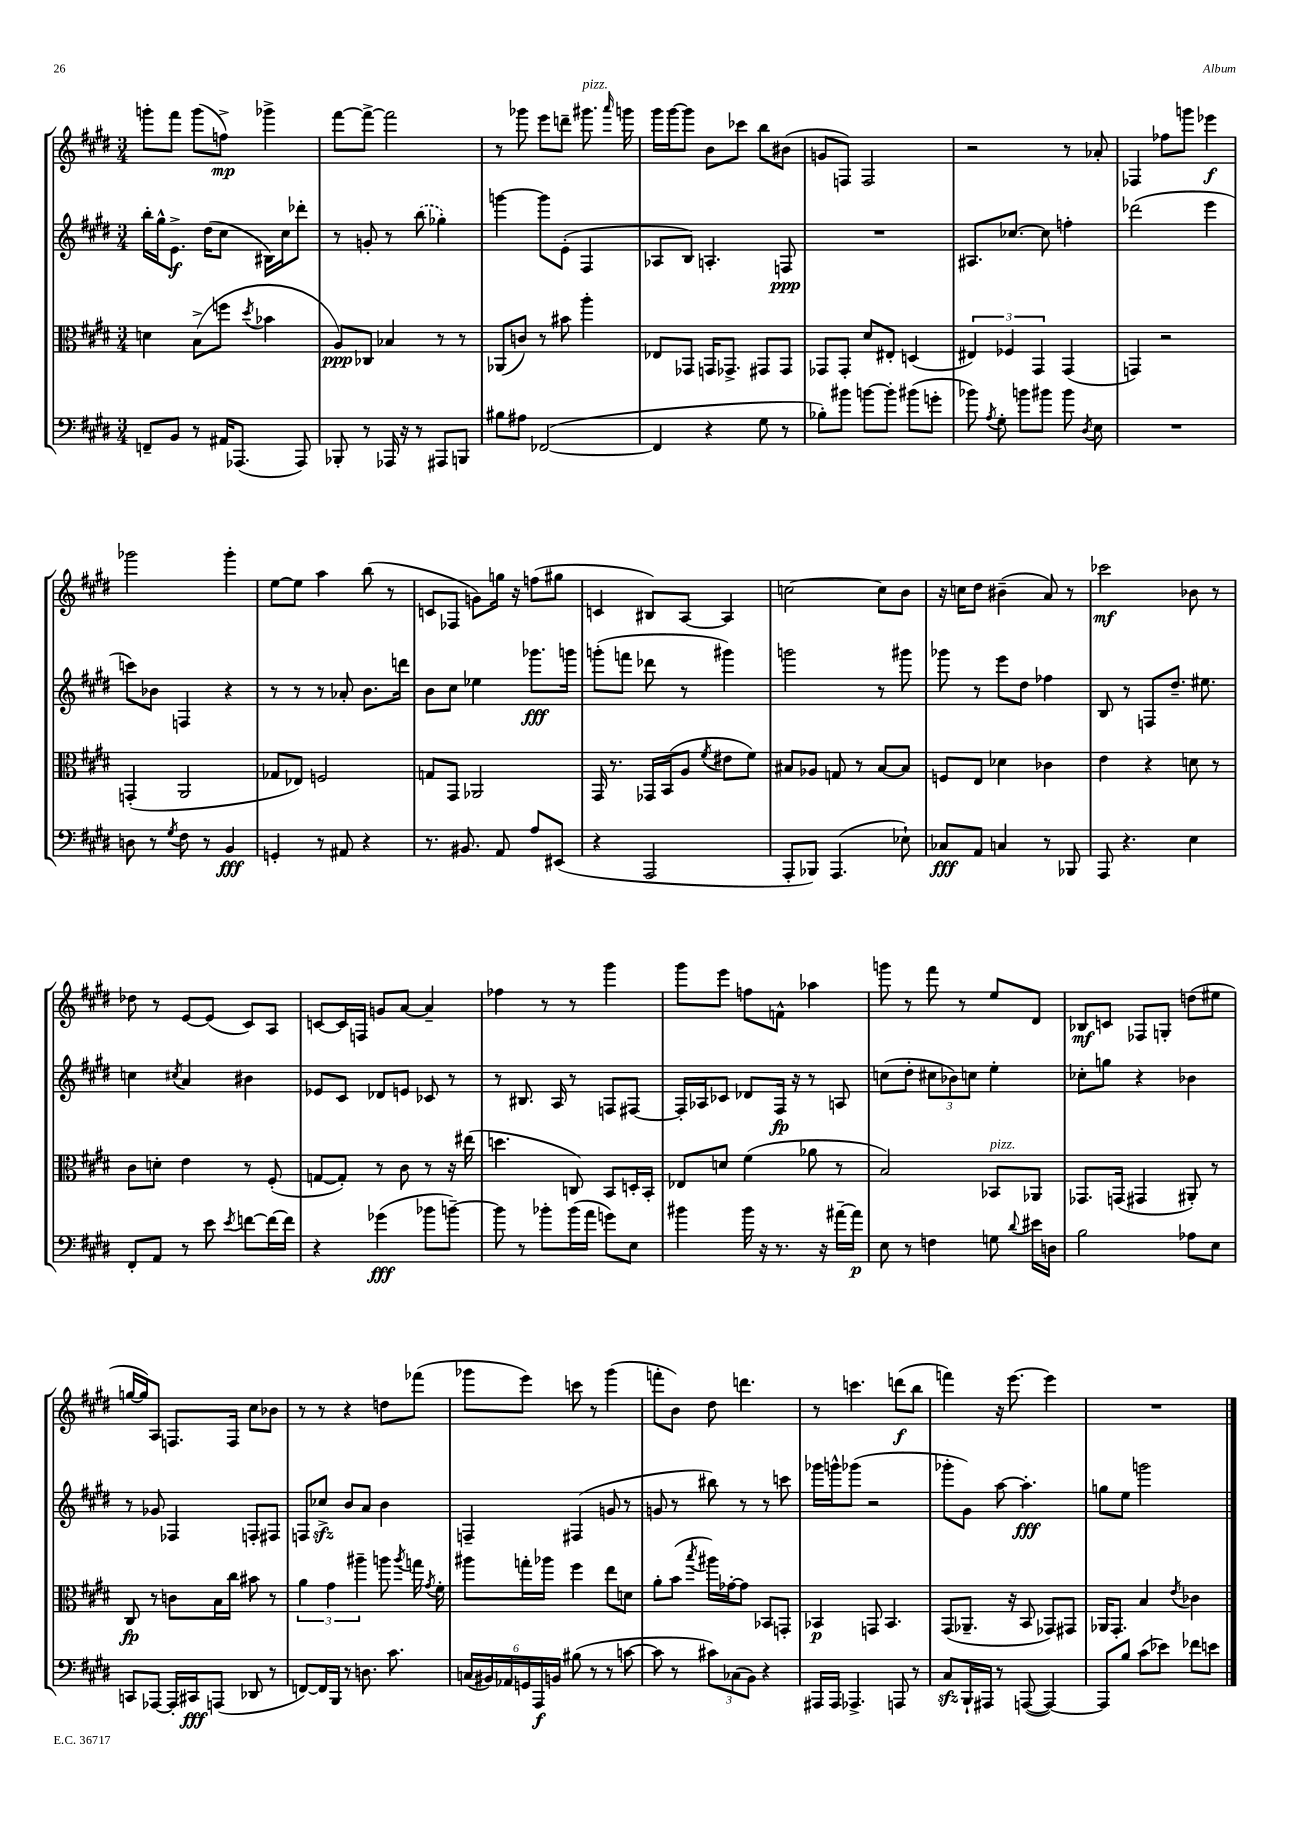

**kern	**kern	**kern	**kern
*staff4	*staff3	*staff2	*staff1
*clefF4	*clefC3	*clefG2	*clefG2
*k[f#c#g#d#]	*k[f#c#g#d#]	*k[f#c#g#d#]	*k[f#c#g#d#]
*M3/4	*M3/4	*M3/4	*M3/4
8FF~/L	4d\	16bb'\LL	8ggg'\L
.	.	16gg#^^\J	.
8BB/J	.	8.e^\J	8fff#\J
8r	(8B^\L	.	(8ggg\L
.	.	(16dd#\LK	.
16AA#/LK	8ff\J	8cc#\J	8ff^\J)
(8.AAA-/J	.	.	.
.	8qdd#/	.	.
.	4b-\	16B#\LL)	4ggg-^\
.	.	16cc#\J	.
8AAA-/)	.	8ddd-'\J	.
=	=	=	=
8BBB-'/	8A/L)	8r	[8fff#\L
8r	8C-/J	8g'/	8fff#^\_J
16AAA-/	4B-/	8r	2fff#\]
16r	.	.	.
8r	.	(8bb\	.
8AAA#/L	8r	4gg-'\)	.
8BBB/J	8r	.	.
=	=	=	=
8B#\L	(8AA-/L	[4ggg\	8r
8A#\J	8c/J)	.	8ggg-\
([2FF-/	8r	8ggg\]L	8eee\L
.	8b#\	(8e'\J	8ddd~\J
.	4aa'\	4F#/	8.ggg#\
.	.	.	16qqaaa/
.	.	.	16ggg\
=	=	=	=
4FF-/]	8E-/L	8A-/L	16ggg#\LL
.	.	.	[16ggg#\J
.	8GG-/J	8B/J)	8ggg#\]J
4r	16GG/LK	4.A'/	8b\L
.	8.GG-^/J	.	.
.	.	.	8ccc-\J
8G#\	8GG#/L	.	8bb\L
8r	8GG#/J	8F/	(8b#\J
=	=	=	=
8B-'\L)	8GG-/L	2.r	8g/L
8b#\J	8GG-'/J	.	8F/J)
[8b\L	8d#/L	.	2F/
8b'\]J	8E#'/J	.	.
(8b#\L	(4D/	.	.
8g'\J	.	.	.
=	=	=	=
8b-\)	6E#/)	8.A#/L	2r
8qA/	.	.	.
8G#'\	.	.	.
.	6F-/	.	.
.	.	[8.cc-/J	.
8b\L	.	.	.
.	6GG#/	.	.
8b#\J	.	8cc-\]	.
8b#\	(4GG#/	4ff'\	8r
8qD#/	.	.	.
8E\	.	.	8a-'/
=	=	=	=
2.r	4GG/)	(2ddd-\	4F-/
.	2r	.	8ff-\L
.	.	.	8ggg\J
.	.	4eee\	4eee-\
=	=	=	=
8D\	(4GG'/	8ccc\L)	2ggg-\
8r	.	8b-\J	.
8qG#/	.	.	.
8F#\	2AA/	4F/	.
8r	.	.	.
4BB/	.	4r	4ggg-'\
=	=	=	=
4GG'/	8G-/L	8r	[8ee\L
.	8E-/J)	8r	8ee\]J
8r	2F/	8r	4aa\
8AA#/	.	8a-'/	.
4r	.	8.b\L	(8bb\
.	.	.	8r
.	.	16ddd\Jk	.
=	=	=	=
8.r	8G/L	8b\L	8c/L
.	8GG#/J	8cc#\J	8F-/J
8.BB#/	.	.	.
.	2AA-/	4ee-\	8g\L)
8AA/	.	.	16gg\Jk
.	.	.	16r
8A/L	.	8.ggg-\L	(8ff\L
(8EE#/J	.	.	8gg#\J
.	.	16ggg\Jk	.
=	=	=	=
4r	16GG#/	(8ggg'\L	4c/
.	8.r	.	.
.	.	8fff\J	.
2AAA/	16GG-/LL	8ddd-\	8B#/L)
.	(16BB/J	.	.
.	8A/J	8r	[8A/J
.	8qf#/	.	.
.	8e#\L	4ggg#\)	4A/]
.	8f#\J)	.	.
=	=	=	=
8AAA'/L	8B#/L	2ggg\	[2cc\
8BBB-/J)	8A-/J	.	.
(4.AAA/	8G/	.	.
.	8r	.	.
.	[8B#/L	8r	8cc\]L
8E-`\)	8B#/]J	8ggg#\	8b\J
=	=	=	=
8C-/L	8F/L	8ggg-\	16r
.	.	.	16cc\LK
8AA/J	8E/J	8r	8dd#\J
4C/	4d-\	8eee\L	(4b#~\
.	.	8dd#\J	.
8r	4c-\	4ff-\	8a/)
8BBB-/	.	.	8r
=	=	=	=
8AAA/	4e\	8B/	2ccc-\
4.r	.	8r	.
.	4r	8F/L	.
.	.	8.dd#~/J	.
4E\	8d\	.	8b-\
.	.	8.ee#\	.
.	8r	.	8r
=	=	=	=
8FF#'/L	8c#\L	4cc\	8dd-\
8AA/J	8d'\J	.	8r
.	.	8qcc#/	.
8r	4e\	4a/	[8e/L
8e\	.	.	(8e/]J
8qe/	.	.	.
[8f\L	8r	4b#\	8c#/L)
16f\_L	(8F#'/	.	8A/J
16f\]JJ	.	.	.
=	=	=	=
4r	[8G/L	8e-/L	[8c/L
.	8G'/]J)	8c#/J	16c/]L
.	.	.	16F/JJ
(4g-\	8r	8d-/L	8g/L
.	8c#\	8e/J	[8a/J
8b-\L	8r	8c-/	4a~/]
[8b~\J)	16r	8r	.
.	(16ee#\	.	.
=	=	=	=
8b\]	4.dd\	8r	4ff-\
8r	.	8.B#/	.
8b-'\L	.	.	8r
.	.	16A/	.
(16b-\L	8C/)	8r	8r
16a\JJ	.	.	.
8g\L)	8BB/L	8F/L	4ggg#\
8E\J	16D'/L	[8F#/J	.
.	16BB'/JJ	.	.
=	=	=	=
4b#\	8E-/L	16F#'/]LL	8ggg#\L
.	.	16A-/J	.
.	8d/J	8c-/J	8eee\J
16b#\	(4f#\	8d-/L	8ff\L
16r	.	.	.
8.r	.	16F#/Jk	8f^^\J
.	.	16r	.
.	8a-\	8r	4aa-\
16r	.	.	.
[16a#~\LL	8r	8A/	.
16a#\]JJ	.	.	.
=	=	=	=
8E\	2B/)	(8cc\L	8ggg\
8r	.	8dd#'\J	8r
4F\	.	12cc#\L	8fff#\
.	.	12b-\)	.
.	.	.	8r
.	.	12cc\J	.
8G\	8BB-/L	4ee'\	8ee/L
8qqd#/	.	.	.
16e#\LL	8AA-/J	.	8d#/J
16D\JJ	.	.	.
=	=	=	=
2B\	8.GG-/L	8cc-'\L	8B-/L
.	.	8gg\J	8c/J
.	(16GG/Jk	.	.
.	4GG#/	4r	8F-/L
.	.	.	8G'/J
8A-\L	8AA#'/)	4b-\	(8dd\L
8E\J	8r	.	8ee#\J
=	=	=	=
8CC/L	8C#/	8r	[16gg/LL
.	.	.	16gg/]J)
[8AAA-/J	8r	8g-/	8A/J
16AAA-'/]LL	8c\L	4F-/	8.F/L
16CC#/J	.	.	.
(8AAA/J	16B\L	.	.
.	16cc#\JJ	.	16F/Jk
8DD-/	8b#\	8F'/L	8cc#\L
8r	8r	8F#/J	8b-\J
=	=	=	=
[8FF/L)	6a\	8F/L	8r
16FF/]L	.	8cc-^/J	8r
.	6g#\	.	.
16BBB/JJ	.	.	.
8r	.	8b/L	4r
.	6aa#~\	.	.
8.D\	.	8a/J	.
.	8aa\	4b\	8dd\L
8.c#\	.	.	.
.	8qaa/	.	.
.	16gg\	.	(8fff-\J
.	8qg#/	.	.
.	16f#'\	.	.
=	=	=	=
(24C/LL	8aa#\L	4F~/	8ggg-\L
24BB#/)	.	.	.
24AA-/	.	.	.
24GG/	16gg'\L	.	8eee\J)
24AAA/	.	.	.
.	16aa-\JJ	.	.
24BB/JJ	.	.	.
(8B#\	4ff#\	(4F#/	8ccc\
8r	.	.	8r
8r	8ee\L	8g/	(4ggg-\
[8c\	8d\J	8r	.
=	=	=	=
8c\]	8a'\L	8g/	8fff'\L
8r	(8b\J	8r	8b\J)
.	8qbb/	.	.
12c#\L)	16aa#\LL)	8bb#\)	8dd#\
.	[16g-'\J	.	.
(12C-\	.	.	.
.	8g-\]J	8r	4.ddd\
12BB\J)	.	.	.
4r	8BB-/L	8r	.
.	8GG'/J	8ccc\	.
=	=	=	=
16AAA#/LL	4BB-/	16ggg-\LL	8r
16AAA#/JJ	.	16ggg^^\J	.
4.AAA-^/	.	(8ggg-\J	4.ccc\
.	8GG/	2r	.
.	4.BB-/	.	.
8AAA/	.	.	(8ddd\L
8r	.	.	8bb\J
=	=	=	=
8C#/L	(8GG#/L	8ggg-'\L	4fff\)
16BBB`/L	8.AA-~/J	8g#\J)	.
16AAA#/JJ	.	.	.
8r	.	[8aa\	16r
.	16r	.	[8.eee\
([8AAA/	8BB/	4.aa'\]	.
4AAA/_)	8GG-/L)	.	4eee\]
.	8GG#/J	.	.
=	=	=	=
8AAA/]L	16AA-/LK	8gg\L	2.r
.	8.GG#'/J	.	.
8B/J	.	8ee\J	.
(8c#\L	4B/	2ggg\	.
8e-\J)	.	.	.
.	8qe/	.	.
8f-\L	4c-\	.	.
8e\J	.	.	.
==	==	==	==
*-	*-	*-	*-
